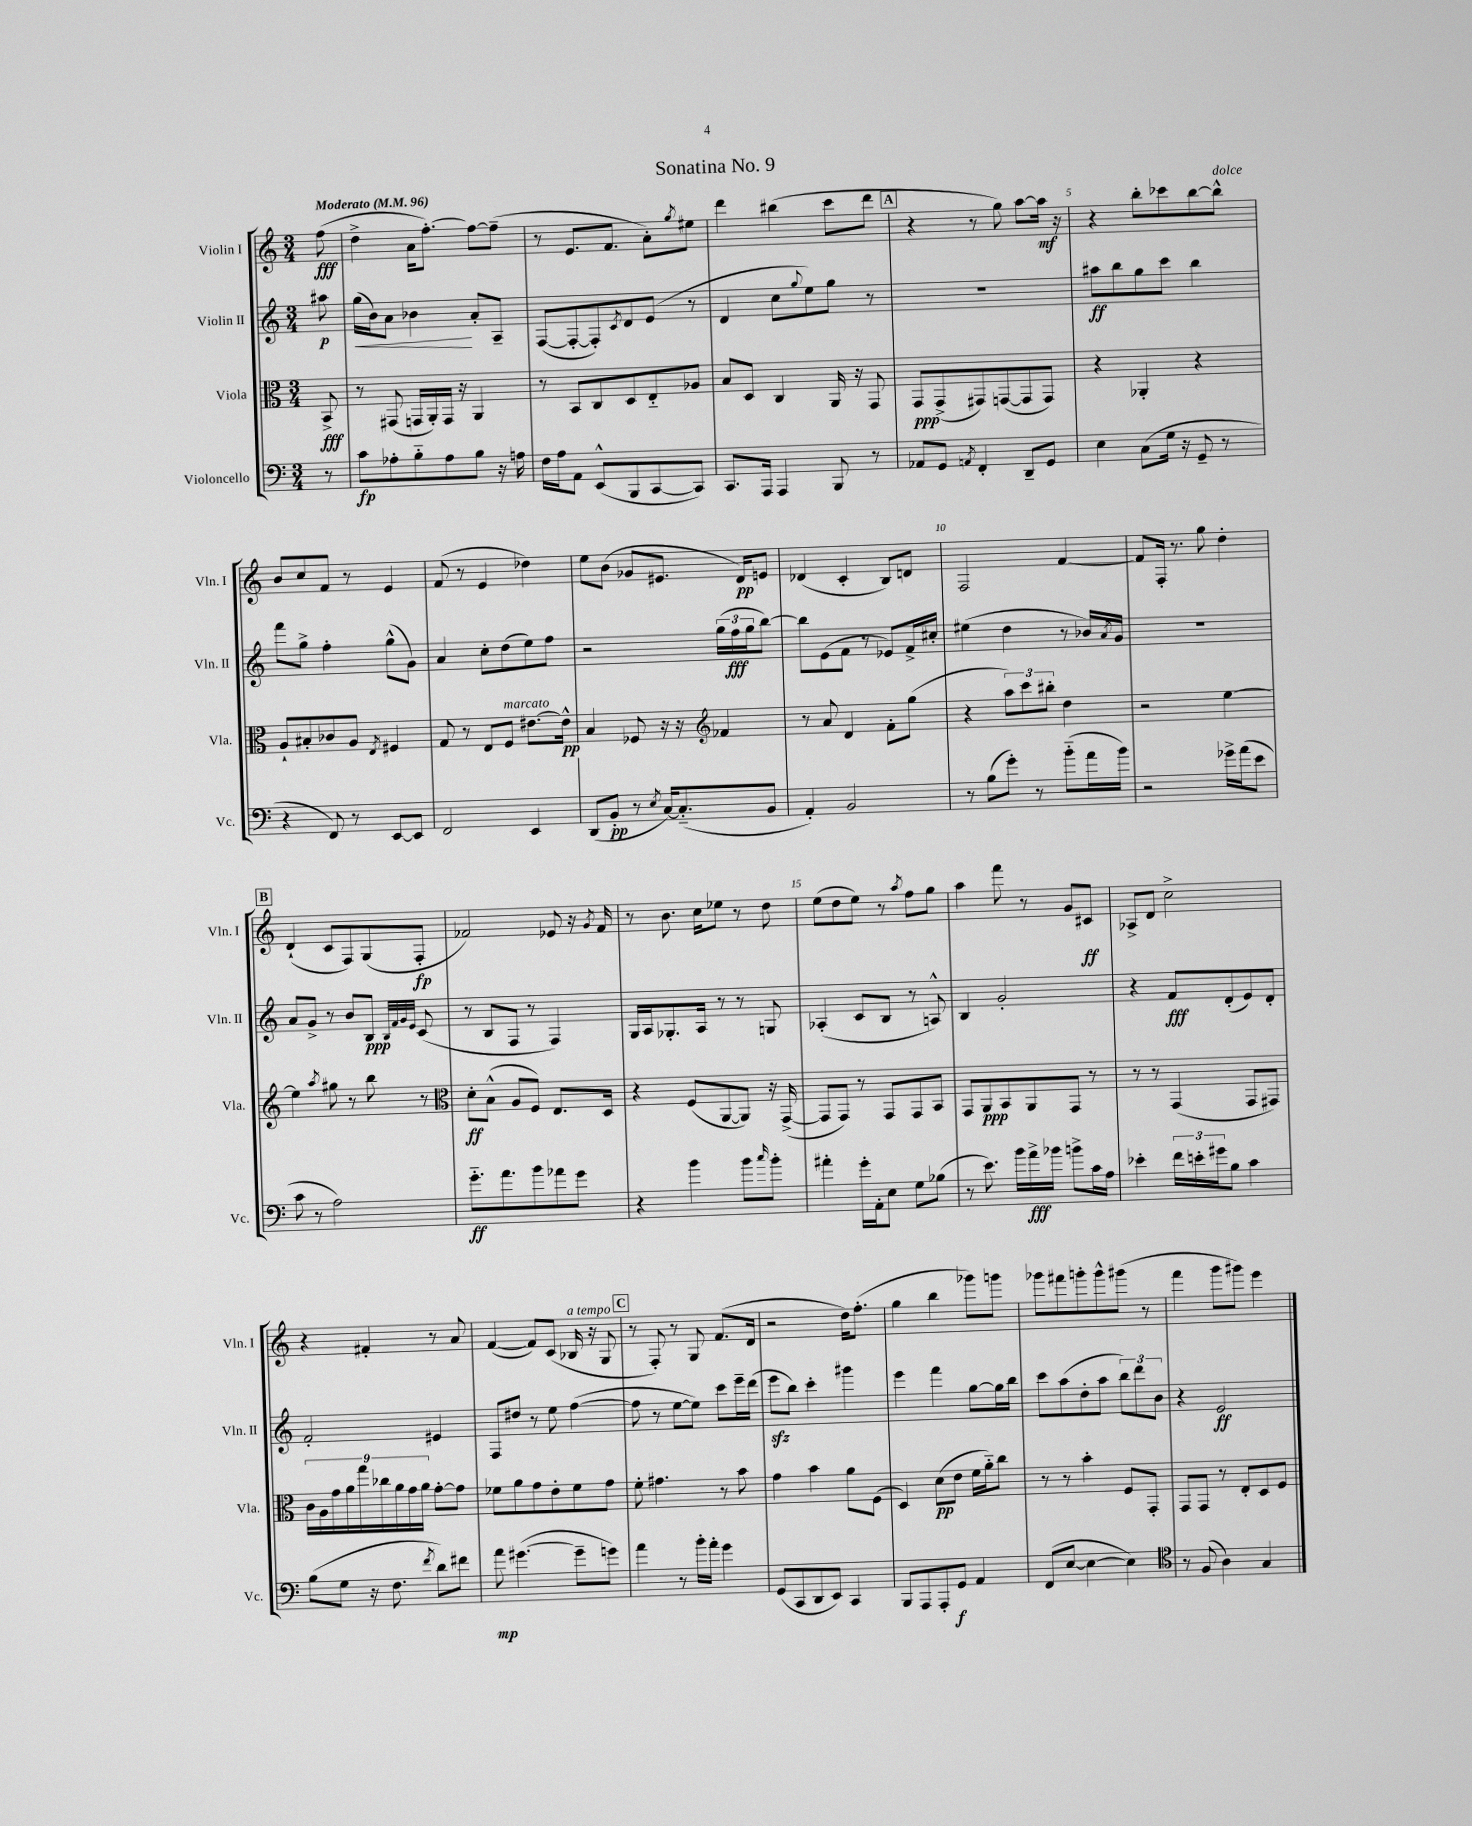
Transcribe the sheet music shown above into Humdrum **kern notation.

**kern	**dynam	**kern	**dynam	**kern	**dynam	**kern	**dynam
*part4	*part4	*part3	*part3	*part2	*part2	*part1	*part1
*staff4	*staff4	*staff3	*staff3	*staff2	*staff2	*staff1	*staff1
*I"Violoncello	*	*I"Viola	*	*I"Violin II	*	*I"Violin I	*
*I'Vc.	*	*I'Vla.	*	*I'Vln. II	*	*I'Vln. I	*
*clefF4	*	*clefC3	*	*clefG2	*	*clefG2	*
*k[]	*	*k[]	*	*k[]	*	*k[]	*
*M3/4	*	*M3/4	*	*M3/4	*	*M3/4	*
*MM96	*	*MM96	*	*MM96	*	*MM96	*
=	=	=	=	=	=	=	=
!	!	!	!	!	!	!LO:TX:a:B:t=Moderato	!
8r	.	8BB^/	fff	8aa#X\	p	(8ff\	fff
=1	=1	=1	=1	=1	=1	=1	=1
!	!	!	!	!	!LO:HP:b	!	!
8c\L	fp	8r	.	(16gg\LL	<	4dd^\	.
.	.	.	.	16b\J)	.	.	.
8A-X'\	.	(8GG#X/	.	8a\J	.	.	.
8B\	.	16GGn/LL	.	4b-X\	.	16a\KL	.
.	.	16AA'/)	.	.	.	[8.ff'\J)	.
8A-\	.	16GG/JJ	.	.	.	.	.
.	.	16r	.	.	.	.	.
8B\J	.	4AA/	.	8a'/L	[	8ff\L_	.
16r	.	.	.	8A~/J	.	(8ff~\J]	.
16An\	.	.	.	.	.	.	.
=2	=2	=2	=2	=2	=2	=2	=2
16F\LL	.	8r	.	([8F/L	.	8r	.
16A\J	.	.	.	.	.	.	.
8AA\J	.	8BB/L	.	8F'/_	.	8.e/L	.
(8EE^^/L	.	8C/	.	8F'/])	.	.	.
.	.	.	.	.	.	8.f/J	.
.	.	.	.	8qc/	.	.	.
8BBB/	.	8D/	.	8d/	.	.	.
[8CC/	.	8E/	.	(8e/J	.	8a'\L)	.
.	.	.	.	.	.	8qgg/	.
8CC/J])	.	8A-X/J	.	8r	.	8ee#X\J	.
=3	=3	=3	=3	=3	=3	=3	=3
8.CC/L	.	8B/L	.	4d/	.	4ddd\	.
.	.	8D/J	.	.	.	.	.
16AAA/Jk	.	.	.	.	.	.	.
4AAA/	.	4C/	.	8cc\L	.	(4bb#X\	.
.	.	.	.	8qqgg/	.	.	.
.	.	.	.	8ee\)	.	.	.
8BBB/	.	16AA/	.	8gg\J	.	8ccc\L	.
.	.	16r	.	.	.	.	.
8r	.	8GG/	.	8r	.	8ddd\J	.
!!LO:REH:place=s1:t=A
=4	=4	=4	=4	=4	=4	=4	=4
8AA-X/L	.	8GG/L	ppp	2.r	.	4r	.
8GG/J	.	(8GG^/	.	.	.	.	.
8qAAn/	.	.	.	.	.	.	.
4FF'/	.	8GG#X/)	.	.	.	8r	.
.	.	([8GGn/	.	.	.	8gg\)	.
8DD~/L	.	8GG/]	.	.	.	[8aa\L	.
8GG/J	.	8GG/J)	.	.	.	16aa\Jk]	mf
.	.	.	.	.	.	16r	.
=5	=5	=5	=5	=5	=5	=5	=5
4E\	.	4r	.	8aa#X\L	ff	4r	.
.	.	.	.	8bb\	.	.	.
(8C\L	.	4AA-X'/	.	8gg\	.	8bb'\L	.
16G\Jk	.	.	.	8ccc\J	.	8ccc-X\	.
16r	.	.	.	.	.	.	.
8GG~/	.	4r	.	4bb\	.	[8bb\	.
!	!	!	!	!	!	!LO:TX:a:i:t=dolce	!
8r	.	.	.	.	.	8bb^^\J]	.
!!LO:LB:g=z
=6	=6	=6	=6	=6	=6	=6	=6
4r	.	8A`/L	.	8fff\L	.	8b/L	.
.	.	8B#X'/	.	8gg^\J	.	8cc/	.
8FF/)	.	8c-X/	.	4ff'\	.	8f/J	.
8r	.	8A/J	.	.	.	8r	.
.	.	8qE/	.	.	.	.	.
[8EE/L	.	4F#X/	.	(8gg^^\L	.	4e/	.
8EE/J]	.	.	.	8g\J)	.	.	.
=7	=7	=7	=7	=7	=7	=7	=7
2FF/	.	8G/	.	4a/	.	(8f/	.
.	.	8r	.	.	.	8r	.
.	.	8E/L	.	8cc'\L	.	4e/	.
!	!	!LO:TX:a:i:t=marcato	!	!	!	!	!
.	.	8F/J	.	(8dd\	.	.	.
4EE/	.	[8.e#X\L	.	8ee\)	.	4dd-X\)	.
.	.	.	.	8ff\J	.	.	.
.	.	16e#^^\Jk]	pp	.	.	.	.
=8	=8	=8	=8	=8	=8	=8	=8
(8DD/L	.	4B/	.	2r	.	8ee\L	.
8BB'/J	pp	.	.	.	.	(8b\J	.
8r	.	8F-X/	.	.	.	8g-X/L	.
8qE/	.	.	.	.	.	.	.
[16C/KL)	.	16r	.	.	.	8.e#X/J	.
(8.C/]	.	16r	.	.	.	.	.
*	*	*clefG2	*	*	*	*	*
.	.	4f-X/	.	(24gg\LL	.	.	.
.	.	.	.	24ff\	fff	.	.
.	.	.	.	.	.	16d/KL)	pp
.	.	.	.	24gg\J	.	.	.
8BB/J	.	.	.	[8bb\J)	.	8en/J	.
=9	=9	=9	=9	=9	=9	=9	=9
4AA'/)	.	8r	.	8bb\L]	.	(4d-X/	.
.	.	8a/	.	(8e\	.	.	.
2BB/	.	4d/	.	8f\J	.	4c'/	.
.	.	.	.	8r	.	.	.
.	.	8f'\L	.	8e-X/L)	.	8B/L)	.
.	.	(8gg\J	.	16f^/L	.	8dn/J	.
.	.	.	.	16cc#X'/JJ	.	.	.
=10	=10	=10	=10	=10	=10	=10	=10
8r	.	4r	.	(4ee#X\	.	2F/	.
(8B\L	.	.	.	.	.	.	.
8g'\J)	.	12aa\L)	.	4dd\	.	.	.
.	.	12ccc\	.	.	.	.	.
8r	.	.	.	.	.	.	.
.	.	12bb#X'\J	.	.	.	.	.
(8b\L	.	4dd\	.	8r	.	[4f/	.
16a\L	.	.	.	16b-X/LL)	.	.	.
.	.	.	.	8qa/	.	.	.
16b\JJ)	.	.	.	16g/JJ	.	.	.
=11	=11	=11	=11	=11	=11	=11	=11
2r	.	2r	.	2.r	.	8f/L]	.
.	.	.	.	.	.	16F'/Jk	.
.	.	.	.	.	.	8.r	.
.	.	.	.	.	.	8gg\	.
16g-X^\LL	.	[4ee\	.	.	.	4dd'\	.
(16a\J	.	.	.	.	.	.	.
8e\J	.	.	.	.	.	.	.
!!LO:LB:g=z
!!LO:REH:place=s1:t=B
=12	=12	=12	=12	=12	=12	=12	=12
8c\	.	4ee\]	.	8a/L	.	(4d`/	.
8r	.	.	.	8g^/J	.	.	.
.	.	8qaa/	.	.	.	.	.
2A\)	.	8gg#X\	.	8r	.	8c/L	.
.	.	8r	.	8b/L	.	8F/)	.
.	.	8bb\	.	8B/J	ppp	(8G/	.
.	.	.	.	32qqB/LLL	.	.	.
.	.	.	.	32qqf/	.	.	.
.	.	.	.	32qqg/	.	.	.
.	.	.	.	32qqe/JJJ	.	.	.
.	.	8r	.	(8c/	.	8F'/J	fp
=13	=13	=13	=13	=13	=13	=13	=13
*	*	*clefC3	*	*	*	*	*
8.g\L	ff	8d'\L	ff	8r	.	2f-X/)	.
.	.	(8B^^\J	.	8B/L	.	.	.
8.a\	.	.	.	.	.	.	.
.	.	8A/L	.	8F/J	.	.	.
8b\	.	8F/J)	.	8r	.	.	.
8a-X\	.	8.E/L	.	4F/)	.	8e-X/	.
8g\J	.	.	.	.	.	16r	.
.	.	.	.	.	.	8qg/	.
.	.	16D/Jk	.	.	.	16f-/	.
=14	=14	=14	=14	=14	=14	=14	=14
4r	.	4r	.	16G/LL	.	8r	.
.	.	.	.	16A/J	.	.	.
.	.	.	.	8.G-X'/	.	8.b\	.
4b\	.	(8F/L	.	.	.	.	.
.	.	.	.	16A/Jk	.	16cc\KL	.
.	.	[8AA/	.	8r	.	8ee-X\J	.
8b\L	.	8AA/J])	.	8r	.	8r	.
16qqcc/	.	.	.	.	.	.	.
8b'\J	.	16r	.	8Gn/	.	8dd\	.
.	.	([16GG^/	.	.	.	.	.
=15	=15	=15	=15	=15	=15	=15	=15
4a#X'\	.	8GG/L]	.	(4A-X'/	.	(8ee\L	.
.	.	8GG/J)	.	.	.	8dd\	.
16g'\LL	.	8r	.	8c/L	.	8ee\J)	.
16AA'\J	.	.	.	.	.	.	.
8E\J	.	8GG/L	.	8B/J	.	8r	.
.	.	.	.	.	.	8qaa/	.
8G\L	.	8GG/	.	8r	.	8ff\L	.
(8B-X\J	.	8BB/J	.	8An^^/)	.	8gg\J	.
=16	=16	=16	=16	=16	=16	=16	=16
8r	.	8GG/L	.	4B/	.	4aa\	.
8.e\)	.	8AA/	ppp	.	.	.	.
.	.	8BB/	.	2g'/	.	8fff\	.
16b\LL	.	.	.	.	.	.	.
16a^\	fff	8AA/	.	.	.	8r	.
16b-X\JJ	.	.	.	.	.	.	.
8bn^\L	.	8GG/J	.	.	.	8g/L	.
16c\L	.	8r	.	.	.	8c#X/J	ff
16A\JJ	.	.	.	.	.	.	.
=17	=17	=17	=17	=17	=17	=17	=17
4e-X'\	.	8r	.	4r	.	8A-X^/L	.
.	.	8r	.	.	.	8d/J	.
24f\LL	.	(4GG/	.	8f/L	fff	2cc^\	.
24en'\	.	.	.	.	.	.	.
24g#X\J	.	.	.	.	.	.	.
8B\J	.	.	.	(8d'/	.	.	.
4c\	.	8GG/L	.	8e/)	.	.	.
.	.	8GG#X/J)	.	8d'/J	.	.	.
!!LO:LB:g=z
=18	=18	=18	=18	=18	=18	=18	=18
(8B\L	.	18c\LL	.	2f'/	.	4r	.
.	.	18A\	.	.	.	.	.
.	.	18g\	.	.	.	.	.
8G\J	.	.	.	.	.	.	.
.	.	18a\	.	.	.	.	.
.	.	18gg\	.	.	.	.	.
16r	.	.	.	.	.	4f#X'/	.
.	.	18cc-X\	.	.	.	.	.
8.F\	.	.	.	.	.	.	.
.	.	18a\	.	.	.	.	.
.	.	18g\	.	.	.	.	.
.	.	18a\JJ	.	.	.	.	.
8qf/	.	.	.	.	.	.	.
8d\L)	.	[8g'\L	.	4e#X/	.	8r	.
8f#X\J	.	8g\J]	.	.	.	8a/	.
=19	=19	=19	=19	=19	=19	=19	=19
8a\	mp	8f-X\L	.	8F/L	.	([4f/	.
([4.g#X\	.	8a\	.	8dd#X/J	.	.	.
.	.	8g\	.	8r	.	8f/L])	.
.	.	8e'\	.	8ee\	.	(8c/J	.
!	!	!	!	!	!	!LO:TX:a:i:t=a tempo	!
8g#~\L]	.	8f-\	.	([4ff\	.	16B-X/	.
.	.	.	.	.	.	16r	.
8gn\J)	.	8g\J	.	.	.	8G/	.
!!LO:REH:place=s1:t=C
=20	=20	=20	=20	=20	=20	=20	=20
4a\	.	8f'\	.	8ff\]	.	8r	.
.	.	4.g#X\	.	8r	.	8F'/)	.
8r	.	.	.	[8ee\L	.	8r	.
16b'\LL	.	.	.	8ee\J])	.	8G/	.
16a'\JJ	.	.	.	.	.	.	.
4g\	.	8r	.	8ccc\L	.	(8.f/L	.
.	.	8b\	.	16eee~\L	.	.	.
.	.	.	.	(16ddd\JJ	.	16d/Jk	.
=21	=21	=21	=21	=21	=21	=21	=21
(8GG/L	.	4g\	.	8eeezz\L	.	2r	.
8CC/	.	.	.	8bb\J)	.	.	.
8DD/	.	4b\	.	4ccc'\	.	.	.
8EE/J)	.	.	.	.	.	.	.
4CC/	.	8a\L	.	4ggg#X\	.	16dd\KL)	.
.	.	.	.	.	.	(8.ff'\J	.
.	.	(8F\J	.	.	.	.	.
=22	=22	=22	=22	=22	=22	=22	=22
8BBB/L	.	4D/)	.	4eee\	.	4gg\	.
8AAA/	.	.	.	.	.	.	.
8AAA'/	.	(8d\L	pp	4fff\	.	4bb\	.
8GG/J	f	8e\J	.	.	.	.	.
4AA/	.	16f\LL	.	[8gg\L	.	8ggg-X\L)	.
.	.	16a\J)	.	.	.	.	.
.	.	8cc\J	.	16gg\L]	.	8gggn\J	.
.	.	.	.	16bb\JJ	.	.	.
=23	=23	=23	=23	=23	=23	=23	=23
(8FF/L	.	8r	.	8ccc\L	.	8ggg-X\L	.
[8E/J	.	8r	.	(8aa\	.	8fff#X\	.
4E\_	.	4b'\	.	8dd'\	.	8gggn'\	.
.	.	.	.	8aa\J	.	8ggg^^\	.
4E\])	.	8F/L	.	12bb\L)	.	(8ggg#X\J	.
.	.	.	.	12ddd\	.	.	.
.	.	8GG'/J	.	.	.	8r	.
.	.	.	.	12b\J	.	.	.
=24	=24	=24	=24	=24	=24	=24	=24
*clefC4	*	*	*	*	*	*	*
8r	.	8GG/L	.	4r	.	4fff\	.
(8F/	.	8GG/J	.	.	.	.	.
4A\)	.	8r	.	2e/	ff	8ggg\L	.
.	.	8E'/L	.	.	.	8ggg#X\J)	.
4G/	.	8D/	.	.	.	4eee\	.
.	.	8F/J	.	.	.	.	.
==	==	==	==	==	==	==	==
*-	*-	*-	*-	*-	*-	*-	*-
